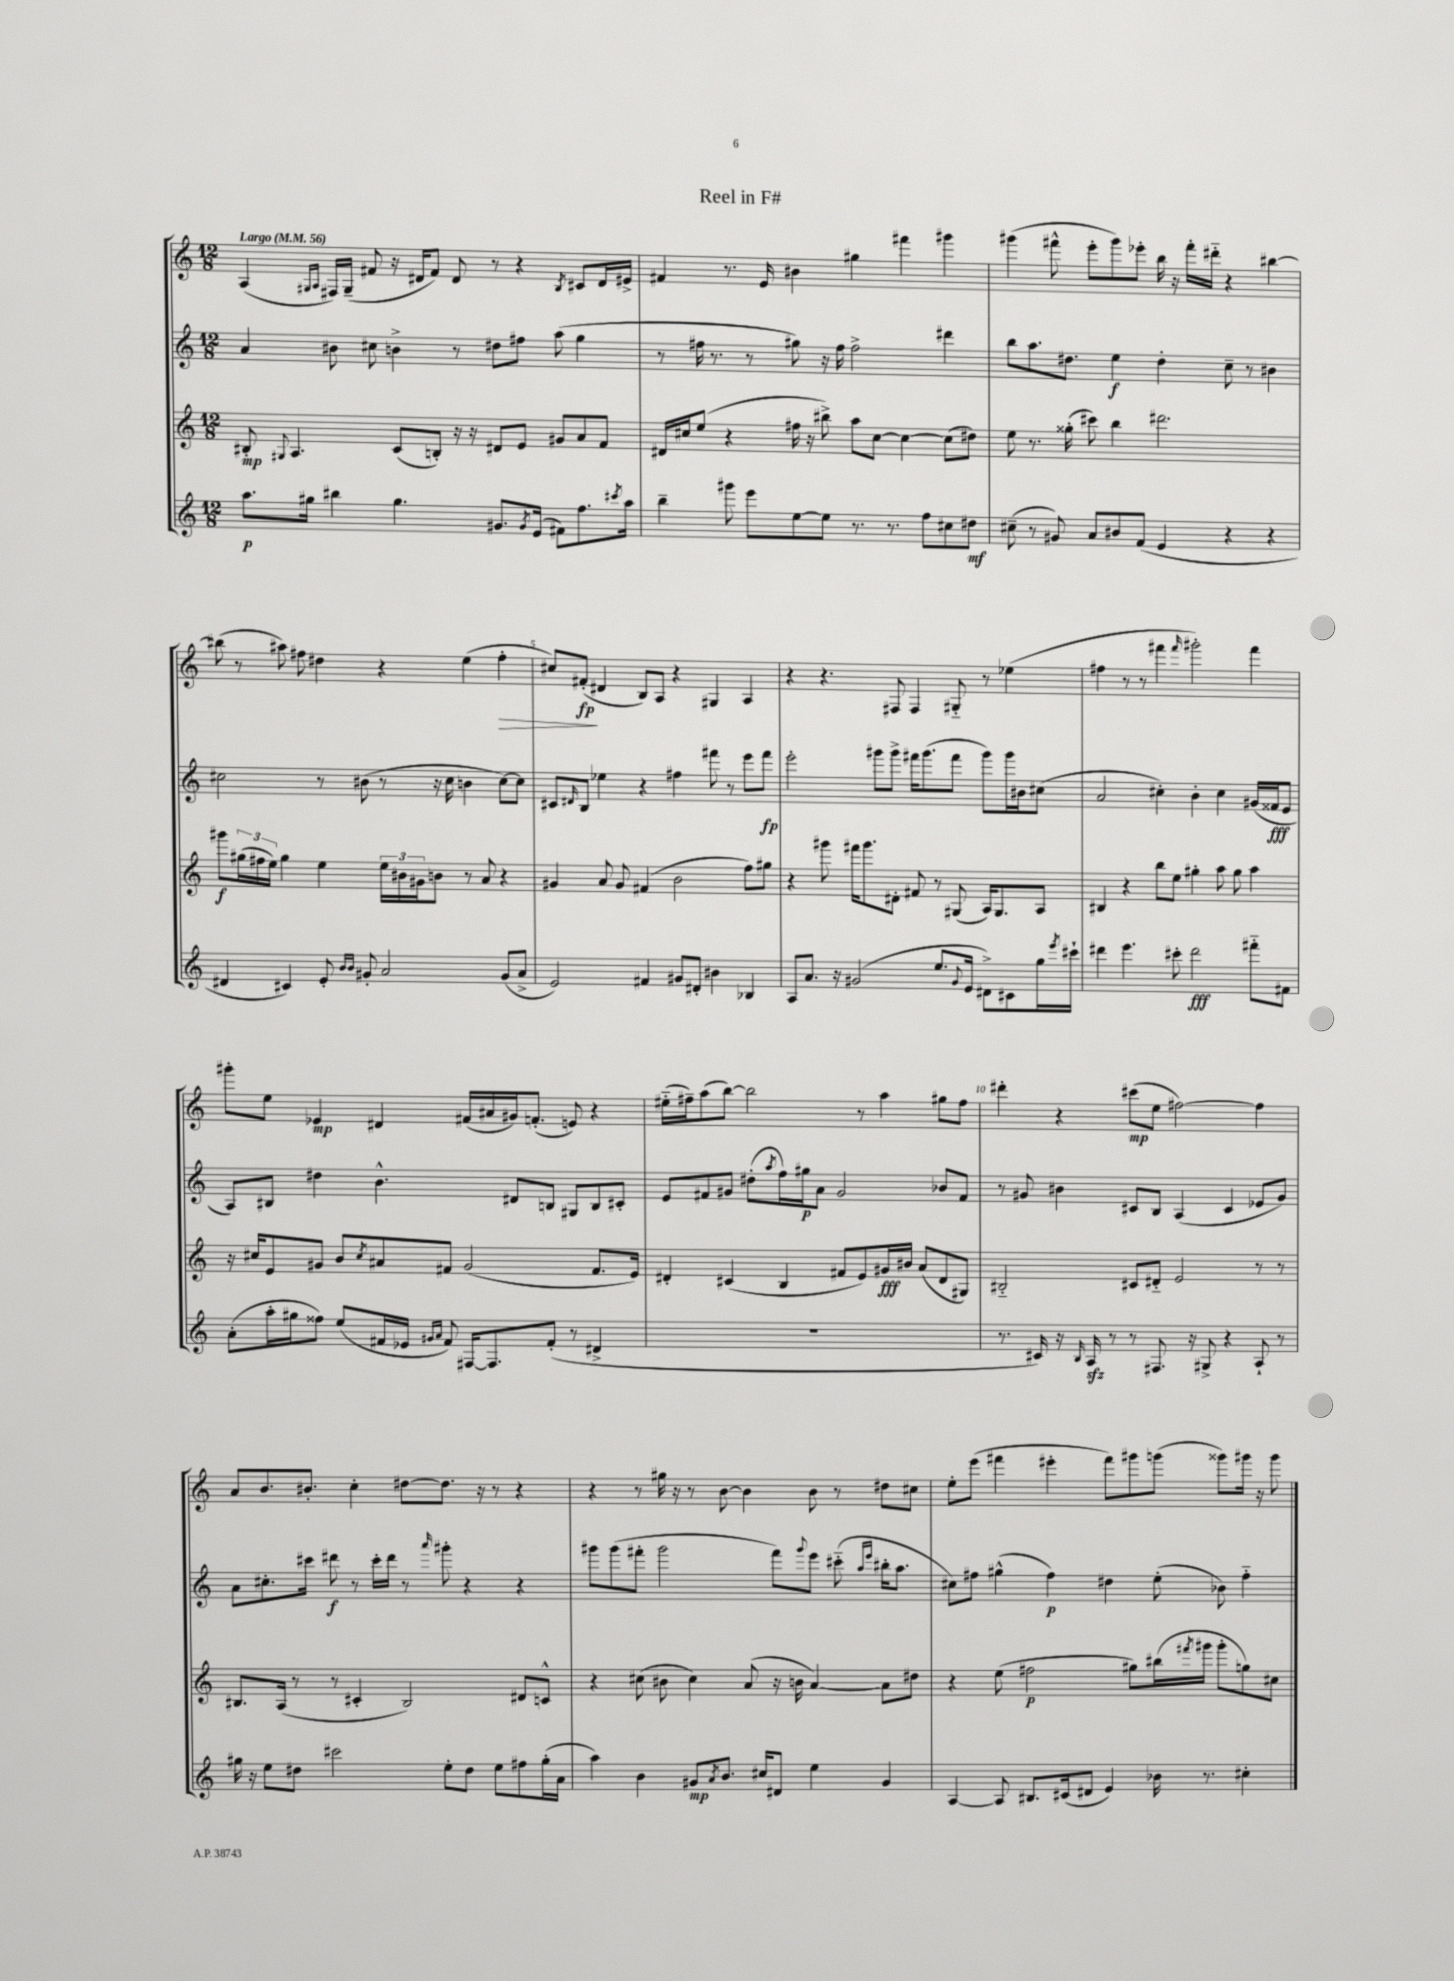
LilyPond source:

\header { title = "Reel in F#" }
<<
\new StaffGroup <<
\new Staff = "s0" {
    \clef treble \key c \major \numericTimeSignature \time 12/8 \tempo "Largo" 4 = 56
    a4( \grace { gis16 a16 } fis16) gis16--( fis'8 r16 dis'16 fis'8) dis'8 r8 r4 \acciaccatura { b8 } cis'8 dis'16 eis'16-> |
    fis'4 r8. e'16 bis'4 gis''4 fis'''4 gis'''4 |
    gis'''4( fis'''8-^ e'''8-. gis'''8) ees'''8-. b''16 r16 fis'''16-. dis'''16-_ r4 bis''4~ |
    bis''8( r8 ais''8) fis''8 dis''4 r4 e''4( fis''4-.\> |
    cis''8) fis'8-.\fp\!( dis'4 b8) a8 r4 gis4 a4 |
    r4 r4. fis8 fis4 gis8-_ r8 ees''4( |
    fis''4 r8 r8 fis'''4 \grace { fis'''16 } gis'''2-.) fis'''4 |
    gis'''8-. e''8 ees'4\mp dis'4 fis'16( ais'16 gis'16) f'8.-.( e'8) r4 |
    eis''16-_( fis''16--) a''8( b''8~) b''2 r8 a''4 gis''8 fis''8 |
    dis'''4-. r4 cis'''8\mp( e''8 fis''2~) fis''4 |
    a'8 b'8. bis'8.-. c''4-. dis''8~ dis''8. r16 r8 r4 |
    r4 r8 gis''16 r16 r8 b'8~ b'4 b'8 r8 dis''8 cis''8 |
    e''8-. e'''8( fis'''4 eis'''4-. fis'''8) gis'''8 g'''8( gisis'''8) gis'''16 r16 gis'''8 \bar "|." |
}
\new Staff = "s1" {
    \clef treble \key c \major \numericTimeSignature \time 12/8
    a'4 bis'8 cis''8 b'4-> r8 dis''8 fis''8 a''8( g''4 |
    r8 fis''16 r8. r8 gis''8) r16 fis''16 fis''2-> dis'''4 |
    b''8 a''8. dis''8. e''4\f dis''4-. c''8-- r8 bis'4 |
    cis''2 r8 bis'8( r8 r16 cis''16 b'4 cis''8~) cis''8 |
    cis'8 \grace { dis'16 } b8 ees''4 r4 fis''4 fis'''8 r8 e'''8 fis'''8\fp |
    e'''2-. gis'''8 gis'''8-> fis'''16 gis'''8.( fis'''8 gis'''8) gis'''16 bis'16 cis''8( |
    a'2 cis''4-.) b'4-. cis''4 gis'16( fisis'16\fff e'8 |
    a8) bis8 dis''4 b'4.-^ dis'8 b8 gis8 b8 cis'8-. |
    e'8 fis'8 gis'8 dis''8-.( \acciaccatura { a''8 } f''16) gis''16\p a'8 gis'2 bes'8 fis'8 |
    r8 gis'8 bis'4 cis'8 b8 a4( cis'4 ees'8 gis'8) |
    a'8 cis''8.-. cis'''16 dis'''8\f r8 cis'''16-. dis'''16 r8 \grace { a'''16 } gis'''8-. r4 r4 |
    gis'''8 gis'''8( fis'''8-. gis'''2 fis'''8) \appoggiatura { gis'''8 } e'''8 cis'''8-_( \grace { a''16 e'''16 } bis''16-. a''8. |
    cis''8) fis''8 gis''4-^( fis''4\p) dis''4 e''8-.( bes'8) fis''4-_ \bar "|." |
}
\new Staff = "s2" {
    \clef treble \key c \major \numericTimeSignature \time 12/8
    bis8-.\mp \appoggiatura { gis8 } a4. c'8( b8-.) r16 r16 dis'8 e'8 gis'8 a'8 f'8 |
    dis'16 cis''16 e''8( r4 fis''16 r16 bis''8->) a''8 cis''8~ cis''4~ cis''8( dis''8) |
    e''8 r8. gisis''16-.( cis'''8) b''4 dis'''2. |
    gis'''8\f \tuplet 3/2 { gis''16( fis''16 e''16) } gis''4 e''4 \tuplet 3/2 { e''16 bis'16 gis'16 } b'8 r8 a'8 r4 |
    gis'4 a'8 gis'8 fis'4( b'2 f''8) gis''8 |
    r4 gis'''8 fis'''16 gis'''8. dis'8-. fis'8 r8 gis8( a16) gis8. a8 |
    bis4 r4 b''8 e''8 gis''4-. a''8 gis''8 a''4 |
    r16 cis''16 e'8 gis'8 b'8 \acciaccatura { cis''8 } ais'8 fis'8 gis'2( fis'8. e'16) |
    dis'4-. cis'4( b4 fis'8 e'8) gis'16\fff bis'16 a'8( dis'8 gis8) |
    bis2-_ cis'8 dis'8-_ e'2 r8 r8 |
    bis8. a16( r8 r8 cis'4-. bis2) dis'8 c'8-^ |
    r4 cis''8( bis'8 cis''4) a'8( r16 b'16 a'4~) a'8 dis''8 |
    r4 e''8( fis''2\p gis''8) bis''16( \acciaccatura { fis'''8 } gis'''16 gis'''8-. g''8) cis''8 \bar "|." |
}
\new Staff = "s3" {
    \clef treble \key c \major \numericTimeSignature \time 12/8
    a''8.\p gis''16 bis''4 gis''4. gis'8. \acciaccatura { gis'8 } e'16( fis'8) f''8. \acciaccatura { cis'''8 } a''16 |
    b''4-- gis'''8 e'''8 e''8~ e''8 r8. r8. f''8 cis''8 dis''8\mf |
    cis''8--( r8 gis'8) a'8 bis'8 f'8( e'4 r4 r4 |
    dis'4 cis'4) e'8-. \grace { b'16 b'16 } gis'8-. a'2 gis'8( a'8-> |
    e'2) fis'4 gis'8 dis'8-. bis'4 bes4 |
    a8 a'8. r16 gis'2( e''8. \appoggiatura { gis'8 } e'16 dis'8->) cis'8 g''16 \acciaccatura { e'''8 } cis'''16-! |
    dis'''4 e'''4. cis'''8-. dis'''2\fff fis'''8-_ fis'8 |
    a'8-.( a''16-. gis''16 fisis''8) e''8( fis'16 ees'16 \grace { gis'16 a'16 } fis'8) fis16~ fis8. fis'8-.( r8 dis'4-> |
    R1. |
    r8. cis'16) r16 \grace { b16 } a16\sfz r8 r8 fis8. r16 gis8-> r4 a8-! r8 |
    gis''16 r16 e''8 dis''8 cis'''2 e''8-. dis''8 e''8 fis''8 gis''16-.( a'16 |
    a''4) b'4 gis'8\mp \acciaccatura { a'8 } b'8. cis''16 dis'8 e''4 gis'4 |
    a4~ a8 bis8. cis'16( dis'8 e'4) bes'16 r8. cis''4-. \bar "|." |
}
>>
>>
\layout { \context { \Score \override BarNumber.break-visibility = ##(#f #t #t) barNumberVisibility = #(every-nth-bar-number-visible 5) } }
